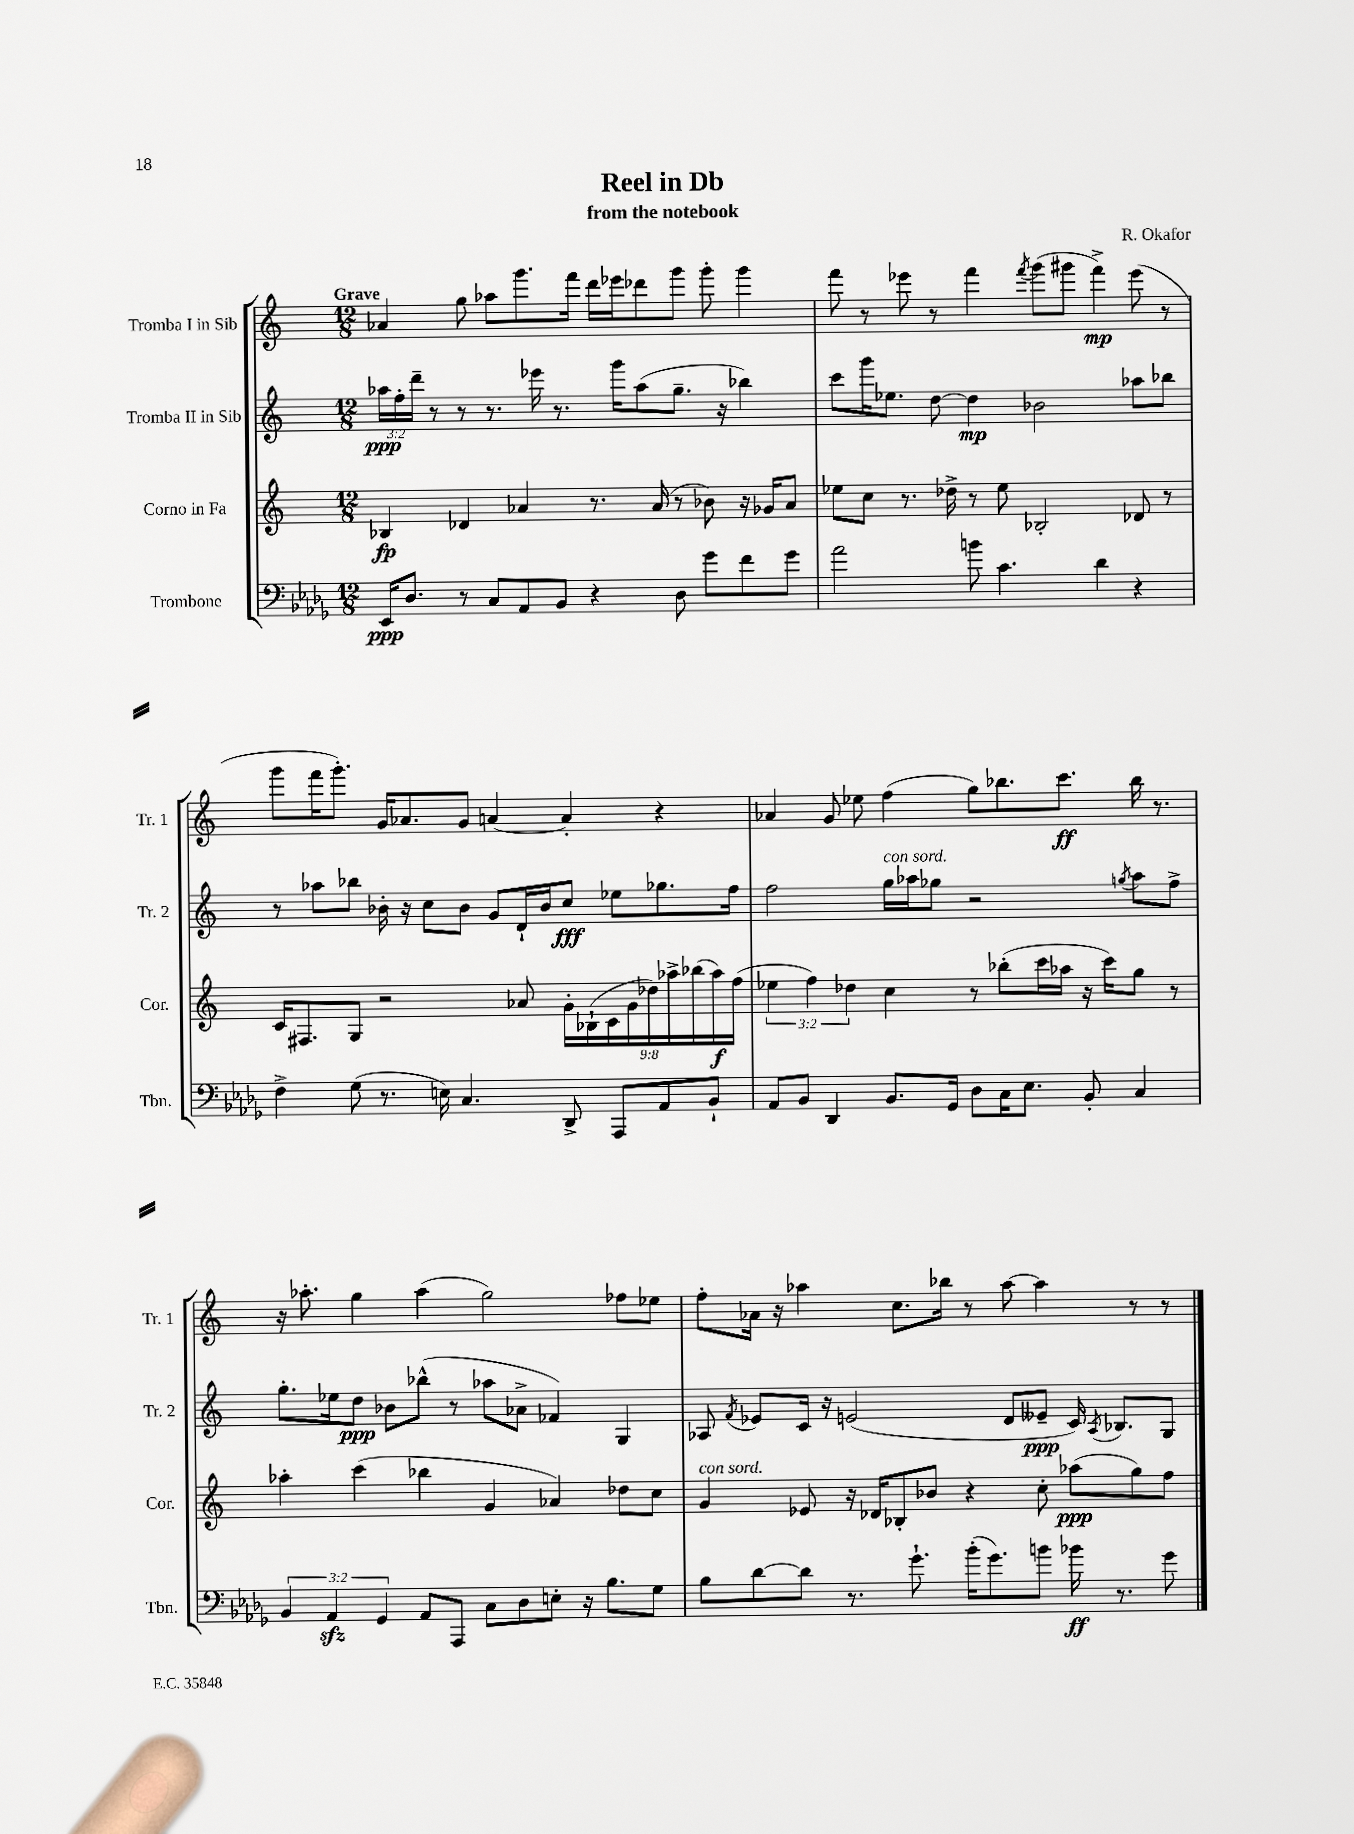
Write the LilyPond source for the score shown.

\header { title = "Reel in Db" composer = "R. Okafor" subtitle = "from the notebook" }
<<
\new StaffGroup <<
\new Staff = "s0" \with { instrumentName = "Tromba I in Sib" shortInstrumentName = "Tr. 1" } {
    \clef treble \key c \major \numericTimeSignature \time 12/8 \tempo "Grave"
    \autoBeamOff aes'4 g''8 aes''8[ g'''8. f'''16] d'''16[ ees'''16 des'''8 g'''8] g'''8-. g'''4 |
    f'''8 r8 ees'''8 r8 f'''4 \acciaccatura { f'''8 } g'''8[( gis'''8] f'''4->\mp) ees'''8( r8 |
    g'''8[ f'''16 g'''8.]-.) g'16[ aes'8. g'8] a'4~ a'4-. r4 |
    aes'4 g'8 ees''8 f''4( g''8[) bes''8. c'''8.]\ff bes''16 r8. |
    r16 aes''8.-. g''4 aes''4( g''2) fes''8[ ees''8] |
    f''8[-. aes'16] r16 aes''4 c''8.[ bes''16] r8 aes''8~ aes''4 r8 r8 \bar "|." |
}
\new Staff = "s1" \with { instrumentName = "Tromba II in Sib" shortInstrumentName = "Tr. 2" } {
    \clef treble \key c \major \numericTimeSignature \time 12/8 \override Staff.TupletNumber.text = #tuplet-number::calc-fraction-text
    \autoBeamOff \tuplet 3/2 { aes''16[\ppp f''16-. d'''16]-- } r8 r8 r8. ees'''16 r8. g'''16[ aes''8( g''8.]-- r16 bes''4) |
    c'''8[ g'''16 ees''8.] d''8~ d''4\mp bes'2 aes''8[ bes''8] |
    r8 aes''8[ bes''8] bes'16-. r16 c''8[ bes'8] g'8[ d'16-! bes'16 c''8]\fff ees''8[ ges''8. f''16] |
    f''2 g''16[^\markup { \italic "con sord." } aes''16 ges''8] r2 \acciaccatura { g''8 } aes''8[ f''8]-> |
    g''8.[-. ees''16 d''8]\ppp bes'8[ bes''8]-^( r8 aes''8[ aes'8]-> fes'4) g4 |
    aes8 \acciaccatura { f'8 } ees'8[ c'16] r16 e'2( d'8[ eeses'8]--\ppp c'16) \acciaccatura { aes8 } bes8.[ g8] \bar "|." |
}
\new Staff = "s2" \with { instrumentName = "Corno in Fa" shortInstrumentName = "Cor." } {
    \clef treble \key c \major \numericTimeSignature \time 12/8 \override Staff.TupletNumber.text = #tuplet-number::calc-fraction-text
    \autoBeamOff bes4\fp des'4 aes'4 r8. aes'16( r8 bes'8) r16 ges'16[ aes'8] |
    ees''8[ c''8] r8. des''16-> r8 ees''8 bes2-. des'8 r8 |
    c'16[ fis8. g8] r2 aes'8 \tuplet 9/8 { g'16[-. bes16-!( c'16 g'16 des''16) aes''16-> bes''16( aes''16\f) f''16]( } |
    \tuplet 3/2 { ees''4 f''4) des''4 } c''4 r8 bes''8[-.( c'''16 aes''16] r16 c'''16[) g''8] r8 |
    aes''4-. c'''4( bes''4 g'4 aes'4) des''8[ c''8] |
    g'4^\markup { \italic "con sord." } ees'8 r16 des'16[ bes8-. bes'8] r4 c''8-. aes''8[\ppp( g''8) f''8] \bar "|." |
}
\new Staff = "s3" \with { instrumentName = "Trombone" shortInstrumentName = "Tbn." } {
    \clef bass \key des \major \numericTimeSignature \time 12/8 \override Staff.TupletNumber.text = #tuplet-number::calc-fraction-text
    \autoBeamOff ees,16[\ppp des8.] r8 c8[ aes,8 bes,8] r4 des8 ges'8[ f'8 ges'8] |
    aes'2 b'8 c'4. des'4 r4 |
    f4-> ges8( r8. e16) c4. des,8-> aes,,8[ aes,8 bes,8]-! |
    aes,8[ bes,8] des,4 bes,8.[ ges,16] des8[ c16 ees8.] bes,8-. c4 |
    \tuplet 3/2 { bes,4 aes,4\sfz ges,4 } aes,8[ aes,,8] c8[ des8 e8]-. r16 bes8.[ ges8] |
    bes8[ des'8~ des'8] r8. ges'8.-! bes'16[-.( ges'8.) b'8] bes'16\ff r8. ges'8 \bar "|." |
}
>>
>>
\layout { \context { \Score \remove "Bar_number_engraver" } }
